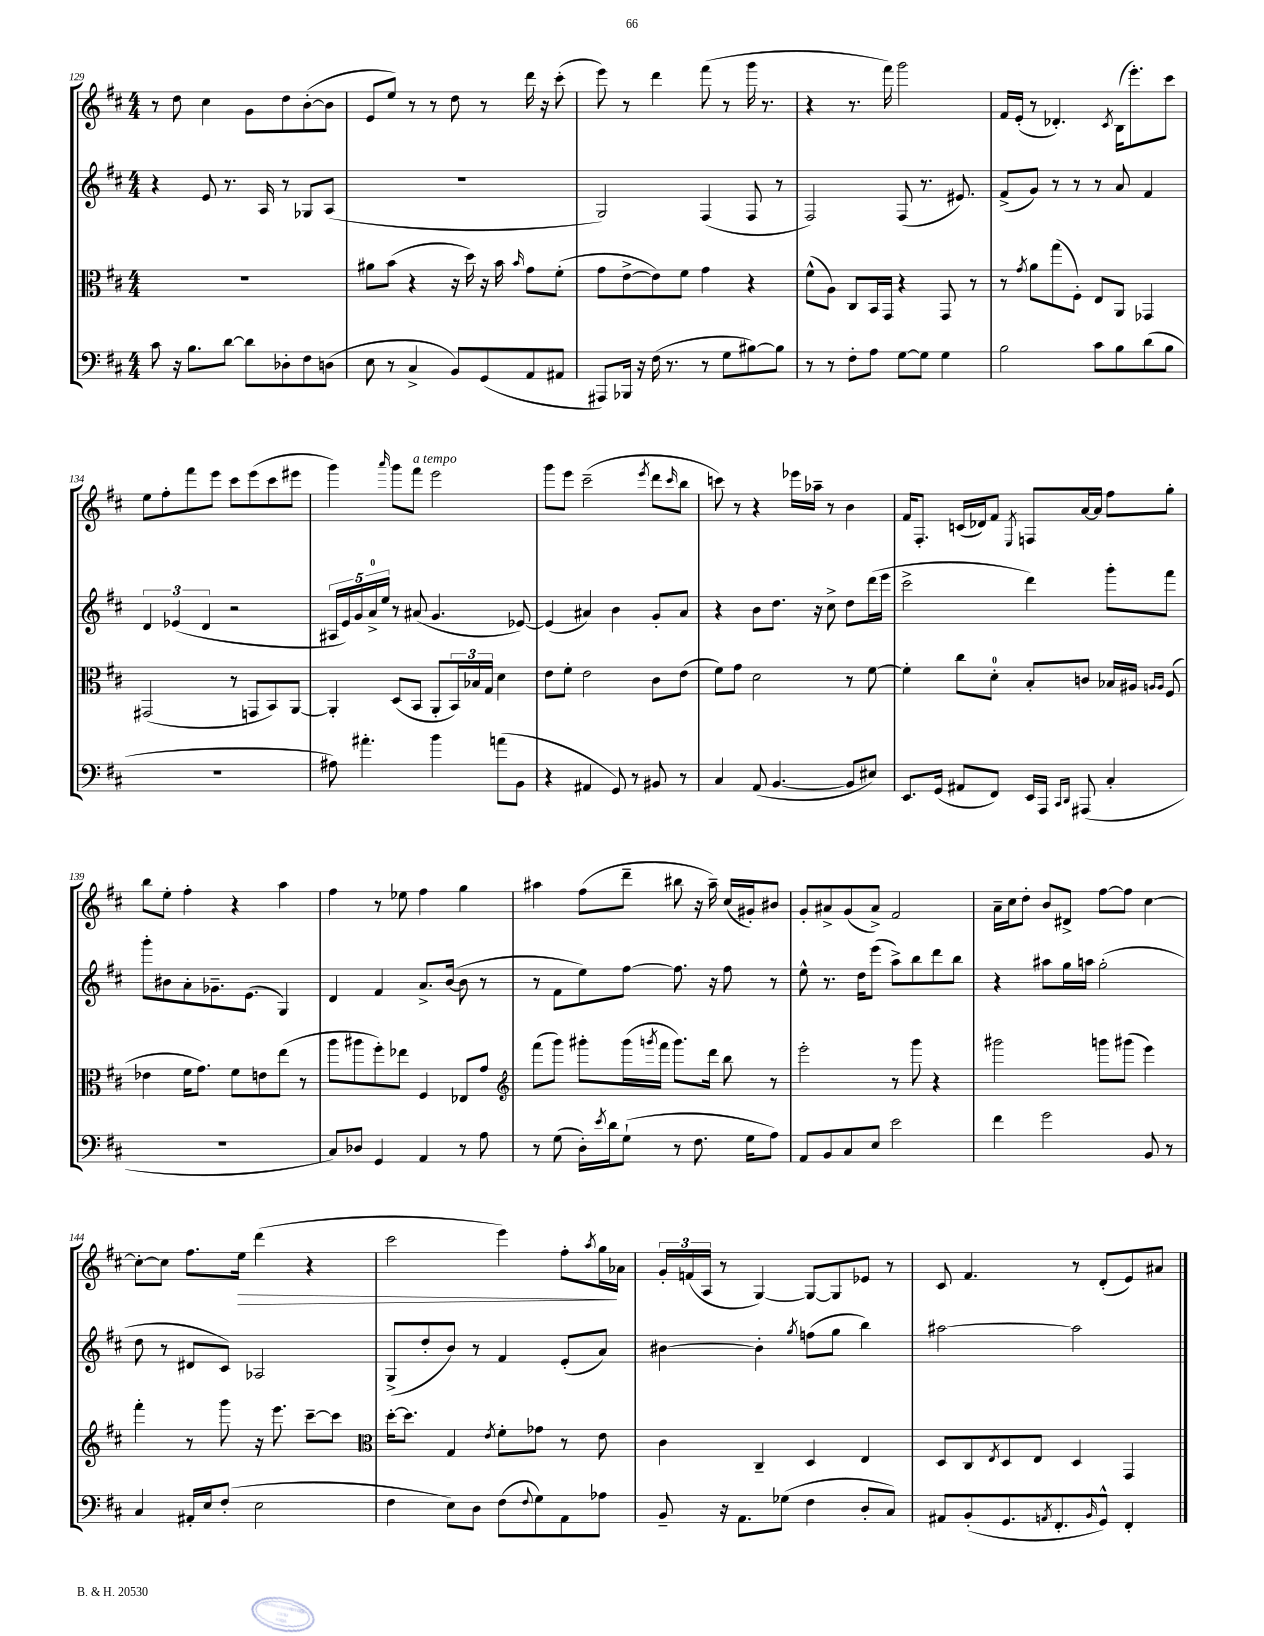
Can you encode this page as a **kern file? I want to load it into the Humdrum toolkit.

**kern	**kern	**kern	**kern	**dynam
*part4	*part3	*part2	*part1	*part1
*staff4	*staff3	*staff2	*staff1	*staff1
*clefF4	*clefC3	*clefG2	*clefG2	*
*k[f#c#]	*k[f#c#]	*k[f#c#]	*k[f#c#]	*
*M4/4	*M4/4	*M4/4	*M4/4	*
=129	=129	=129	=129	=129
8c#\	1r	4r	8r	.
16r	.	.	8dd\	.
8.B\L	.	.	.	.
.	.	8e/	4cc#\	.
[8d\J	.	8.r	.	.
8d\L]	.	.	8g\L	.
.	.	16A/	.	.
8D-X'\	.	8r	8dd\	.
8F#\	.	8G-X/L	([8b'\	.
(8Dn\J	.	(8A/J	8b\J]	.
=130	=130	=130	=130	=130
8E\	8a#X\L	1r	8e/L	.
8r	(8b\J	.	8ee/J)	.
4C#^/	4r	.	8r	.
.	.	.	8r	.
8BB/L)	16r	.	8dd\	.
.	16dd\)	.	.	.
(8GG/	16r	.	8r	.
.	16b\	.	.	.
.	16qqb/	.	.	.
8AA/	8g\L	.	16ddd\	.
.	.	.	16r	.
8AA#X/J	(8f#'\J	.	(8ccc#'\	.
=131	=131	=131	=131	=131
8AAA#X/L)	8g\L	2G/)	8eee\)	.
16BBB-X/Jk	[8e^\	.	8r	.
16r	.	.	.	.
(16F#\	8e\])	.	4ddd\	.
8.r	.	.	.	.
.	8f#\J	.	.	.
8r	4g\	(4F#/	(8fff#\	.
8G\L	.	.	8r	.
[8B#X\)	4r	8F#/	16ggg\	.
.	.	.	8.r	.
8B#\J]	.	8r	.	.
=132	=132	=132	=132	=132
8r	(8f#^^\L	2F#/)	4r	.
8r	8A\J)	.	.	.
8F#'\L	8C#/L	.	8.r	.
8A\J	16BB/L	.	.	.
.	16GG/JJ	.	16fff#\)	.
[8G\L	4r	(8F#/	2ggg\	.
8G\J]	.	8.r	.	.
4G\	8GG/	.	.	.
.	.	8.e#X/)	.	.
.	8r	.	.	.
=133	=133	=133	=133	=133
2B\	8r	(8f#^/L	16f#/LL	.
.	.	.	(16e'/JJ	.
.	8qg/	.	.	.
.	8a\L	8g/J)	8r	.
.	(8gg\	8r	4.d-X'/)	.
.	8F#'\J)	8r	.	.
8c#\L	8E/L	8r	.	.
.	.	.	8qc#/	.
8B\	8AA/J	8a/	(16B\KL	.
.	.	.	8.eee'\)	.
(8d\	4GG-X/	4f#/	.	.
8B\J	.	.	8ccc#\J	.
!!LO:LB:g=z
=134	=134	=134	=134	=134
1r	(2GG#X/	6d/	8ee\L	.
.	.	.	8ff#'\	.
.	.	(6e-X/	.	.
.	.	.	8fff#\	.
.	.	6d/	.	.
.	.	.	8eee\J	.
.	8r	2r	8ccc#\L	.
.	8GGn/L	.	(8eee\	.
.	8BB/)	.	8ccc#\	.
.	[8AA/J	.	8eee#X\J	.
=135	=135	=135	=135	=135
8A#X\)	4AA'/]	20A#X/LL	4ggg\)	.
.	.	20e/)	.	.
.	.	20g/	.	.
4.a#X'\	.	.	.	.
.	.	20a^/	.	.
.	.	20ee/JJ	.	.
.	.	.	16qqaaa/	.
.	(8D/L	8r	8ggg\L	.
!	!	!	!LO:TX:a:i:t=a tempo	!
.	8BB/J	(8a#X/	8fff#\J	.
4b\	8AA'/L	4.g/	2eee\	.
.	24BB/L)	.	.	.
.	24B-X/	.	.	.
.	24G/JJ	.	.	.
(8an\L	4d\	.	.	.
8BB\J	.	[8e-X/)	.	.
=136	=136	=136	=136	=136
4r	8e\L	(4e-/]	8ggg\L	.
.	8f#'\J	.	8eee\J	.
4AA#X/	2e\	4a#X/)	(2ccc#~\	.
8GG/)	.	4b\	.	.
8r	.	.	.	.
.	.	.	8qeee/	.
8BB#X/	8c#\L	8g'/L	8ddd\L	.
.	.	.	16qqccc#/	.
8r	(8e\J	8a#/J	8bb\J	.
=137	=137	=137	=137	=137
4C#/	8f#\L)	4r	8cccn\)	.
.	8g\J	.	8r	.
(8AA/	2d\	8b\L	4r	.
[4.BB/	.	8.dd\J	.	.
.	.	.	16eee-X\LL	.
.	.	16r	16aa-X~\JJ	.
.	.	8cc#^\	8r	.
8BB/L]	8r	8dd\L	4b\	.
8E#X/J)	[8f#\	(16ddd\L	.	.
.	.	16eee\JJ	.	.
=138	=138	=138	=138	=138
8.EE/L	4f#'\]	2ccc#^\	16f#/KL	.
.	.	.	8.F#'/J	.
(16GG/Jk	.	.	.	.
8AA#X/L	8cc#\L	.	(16cn/LL	.
.	.	.	16d-X/J)	.
8FF#/J)	8d'\J	.	8f#/J	.
.	.	.	8qE/	.
16EE/LL	8B'/L	4ddd\)	8Fn/L	.
16AAA/JJ	.	.	.	.
16qqCC#/LL	.	.	.	.
16qqDD/JJ	.	.	.	.
(8AAA#X/	8cn/J	.	[16a/L	.
.	.	.	16a/JJ]	.
4C#'/	16B-X/LL	8ggg'\L	8ff#\L	.
.	16A#X/JJ	.	.	.
.	16qqAn/LL	.	.	.
.	16qqA/JJ	.	.	.
.	(8F#/	8fff#\J	8gg'\J	.
!!LO:LB:g=z
=139	=139	=139	=139	=139
1r	4e-X\	8ggg'\L	8bb\L	.
.	.	8b#X\	8ee'\J	.
.	16f#\KL	8a'\	4ff#'\	.
.	8.g\J)	.	.	.
.	.	8.g-X~\	.	.
.	8f#\L	.	4r	.
.	.	(8.e\J	.	.
.	8en\	.	.	.
.	(8ee\J	4G/)	4aa\	.
.	8r	.	.	.
=140	=140	=140	=140	=140
8C#/L)	8aa\L	4d/	4ff#\	.
8D-X/J	8aa#X\	.	.	.
4GG/	8ff#'\)	4f#/	8r	.
.	8ee-X\J	.	8ee-X\	.
4AA/	4F#/	8.a^/L	4ff#\	.
.	.	([16b/Jk	.	.
8r	8E-X/L	8b\]	4gg\	.
8A\	8g/J	8r	.	.
=141	=141	=141	=141	=141
*	*clefG2	*	*	*
8r	(8fff#\L	8r	4aa#X\	.
(8G\	8ggg\J)	8f#\L	.	.
16D'\LL)	8ggg#X'\L	8ee\)	(8ff#\L	.
8qe/	.	.	.	.
16d\J	.	.	.	.
(8G`\J	(16ggg#\L	[8ff#\J	8ddd~\J	.
.	8qgggn/	.	.	.
.	16fff#\JJ	.	.	.
8r	8.ggg\L)	8.ff#\]	8bb#X\	.
8.F#\	.	.	16r	.
.	16ddd\Jk	16r	16aa#~\)	.
.	8bb\	8ff#\	(16cc#/LL	.
16G\KL	.	.	16g#X'/J)	.
8A\J)	8r	8r	8b#X/J	.
=142	=142	=142	=142	=142
8AA/L	2eee'\	8ee^^\	8g'/L	.
8BB/	.	8.r	8a#X^/	.
8C#/	.	.	(8g/	.
.	.	16dd\KL	.	.
8E/J	.	(8eee\J	8a#^/J)	.
2e\	8r	8aa^\L)	2f#/	.
.	8ggg\	8bb\	.	.
.	4r	8ddd\	.	.
.	.	8bb\J	.	.
=143	=143	=143	=143	=143
4f#\	2ggg#X\	4r	16a~\LL	.
.	.	.	16cc#\J	.
.	.	.	8dd'\J	.
2g\	.	8aa#X\L	8b/L	.
.	.	16gg\L	8d#X^/J	.
.	.	16aan\JJ	.	.
.	8gggn\L	(2gg'\	[8ff#\L	.
.	(8ggg#X\J	.	8ff#\J]	.
8BB/	4eee\)	.	[4cc#\	.
8r	.	.	.	.
!!LO:LB:g=z
=144	=144	=144	=144	=144
4C#/	4fff#'\	8dd\	8cc#'\L_	.
.	.	8r	8cc#\J]	.
16AA#X'/LL	8r	8d#X/L	8.ff#\L	.
16E/J	.	.	.	.
(8F#'/J	8ggg\	8c#/J)	.	.
!	!	!	!	!LO:HP:b
.	.	.	16ee\Jk	>
2E\	16r	2A-X/	(4ddd\	.
.	8.eee\	.	.	.
.	[8ccc#~\L	.	4r	.
.	8ccc#\J]	.	.	.
=145	=145	=145	=145	=145
*	*clefC3	*	*	*
4F#\	[16dd'\KL	(8G^/L	2ccc#\	.
.	8.dd\J]	.	.	.
.	.	8dd'/	.	.
8E\L)	4G/	8b/J)	.	.
8D\J	.	8r	.	.
.	8qe/	.	.	.
(8F#\L	8f#'\L	4f#/	4eee\)	.
8qqF#/	.	.	.	.
8G\)	8g-X\J	.	.	.
8AA\	8r	(8e'/L	8ff#'\L	.
.	.	.	8qaa/	.
8A-X\J	8e\	8a/J)	16gg\L	.
.	.	.	16a-X\JJ	]
=146	=146	=146	=146	=146
8BB~/	4c#\	[4b#X\	24g'/LL	.
.	.	.	(24fn/	.
.	.	.	24A/JJ	.
16r	.	.	8r	.
8.AA\L	.	.	.	.
.	4C#~/	4b#'\]	[4G/)	.
(8G-X\J	.	.	.	.
.	.	8qgg/	.	.
4F#\	4D/	(8ffn\L	8G/L_	.
.	.	8gg\J	8G/]	.
8D'/L	4E/	4bb\)	8e-X/J	.
8C#/J)	.	.	8r	.
=147	=147	=147	=147	=147
8AA#X/L	8D/L	[2aa#X\	8c#/	.
(8BB'/	8C#/	.	4.f#/	.
.	8qE/	.	.	.
8.GG/	8D/	.	.	.
.	8E/J	.	.	.
8qAAn/	.	.	.	.
8.FF#'/	.	.	.	.
.	4D/	2aa#\]	8r	.
16qqBB/	.	.	.	.
8GG^^/J)	.	.	(8d'/L	.
4FF#'/	4GG/	.	8e/)	.
.	.	.	8a#X/J	.
==	==	==	==	==
*-	*-	*-	*-	*-
